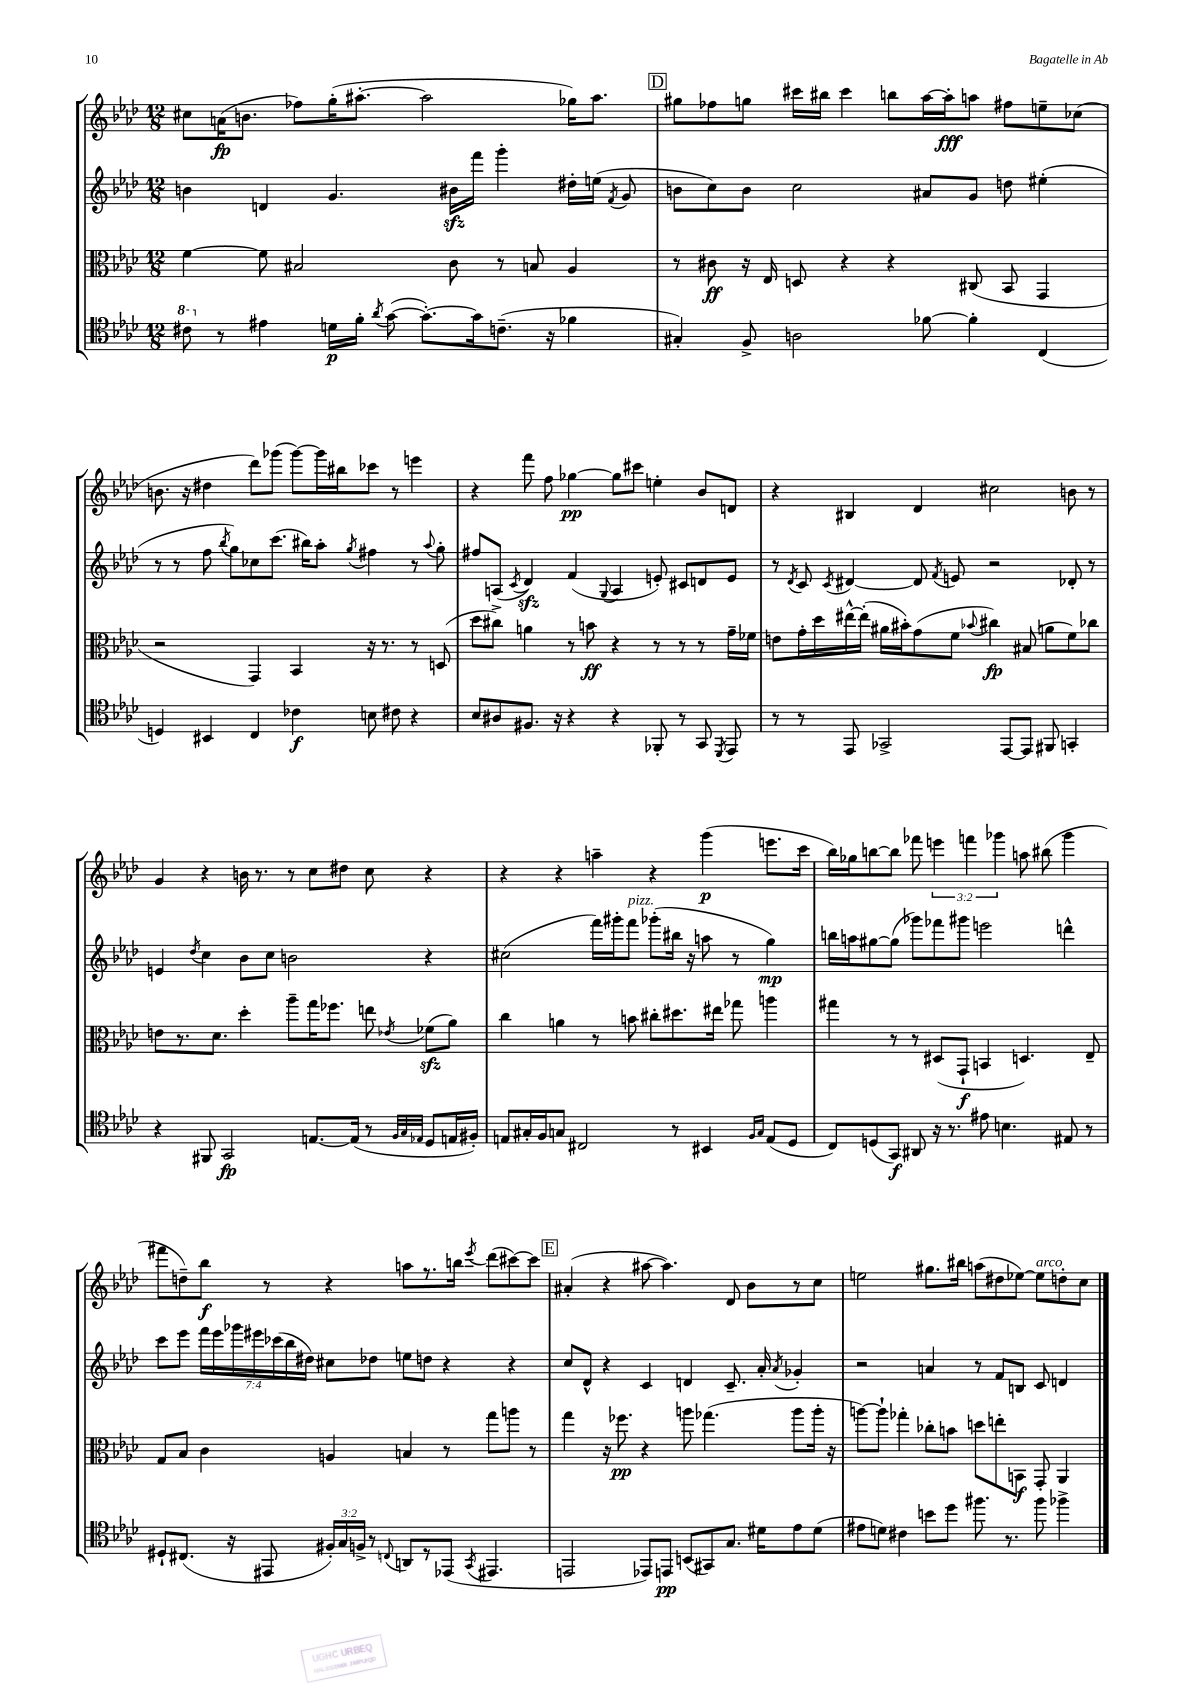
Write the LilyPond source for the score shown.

<<
\new StaffGroup <<
\new Staff = "s0" {
    \clef treble \key aes \major \numericTimeSignature \time 12/8 \override Staff.TupletNumber.text = #tuplet-number::calc-fraction-text
    \autoBeamOff cis''8[ a'16\fp( b'8.] fes''8[) g''16-.( ais''8.]~-. ais''2 ges''16[) ais''8.] |
    \mark \markup { \box "D" } gis''8[ fes''8 g''8] cis'''16[ bis''16] cis'''4 b''8[ aes''16~ aes''16-.\fff a''8] fis''8[ e''8-- ces''8]( |
    b'8. r16 dis''4 des'''8[) ges'''8]( ges'''8[~) ges'''16 bis''16 ces'''8] r8 e'''4 |
    r4 f'''8 f''8 ges''4~\pp ges''8[ cis'''8] e''4-. bes'8[ d'8] |
    r4 bis4 des'4 cis''2 b'8 r8 |
    g'4 r4 b'16 r8. r8 c''8[ dis''8] c''8 r4 |
    r4 r4 a''4-- r4 g'''4\p( e'''8.[ c'''16] |
    bes''16[) ges''16 b''8~ b''8] fes'''8 \tuplet 3/2 { e'''4 f'''4 ges'''4 } a''8 bis''8( ges'''4 |
    fis'''8[ d''8--) bes''8]\f r8 r4 a''8[ r8. b''16] \acciaccatura { ees'''8 } des'''8[( cis'''8~) cis'''8] |
    \mark \markup { \box "E" } ais'4-.( r4 ais''8~ ais''4.) des'8 bes'8[ r8 c''8] |
    e''2 gis''8.[ bis''16] a''8[( dis''8 ees''8]~) ees''8[^\markup { \italic "arco" } d''8-. c''8] \bar "|." |
}
\new Staff = "s1" {
    \clef treble \key aes \major \numericTimeSignature \time 12/8 \override Staff.TupletNumber.text = #tuplet-number::calc-fraction-text
    \autoBeamOff b'4 d'4 g'4. bis'16[\sfz f'''16] g'''4-. dis''16[-. e''16]( \acciaccatura { f'8 } g'8 |
    \mark \markup { \box "D" } b'8[ c''8) b'8] c''2 ais'8[ g'8] d''8 eis''4-.( |
    r8 r8 f''8 \acciaccatura { bes''8 } g''8[) ces''8 c'''8.]( bis''16[) aes''8]-. \acciaccatura { g''8 } fis''4 r8 \appoggiatura { aes''8 } g''8-. |
    fis''8[ a8]( \acciaccatura { c'8 } des'4\sfz) f'4( \appoggiatura { g8 } a4 e'8-.) cis'8[ d'8 e'8] |
    r8 \acciaccatura { des'8 } c'8 \acciaccatura { c'8 } dis'4~ dis'8 \acciaccatura { f'8 } e'8 r2 des'8-. r8 |
    e'4 \acciaccatura { des''8 } c''4 bes'8[ c''8] b'2 r4 |
    cis''2( f'''16[) gis'''16-. f'''8]^\markup { \italic "pizz." } ges'''8[-.( bis''16] r16 a''8 r8 g''4\mp) |
    b''16[ a''16 gis''8~ gis''8]( ges'''8[) fes'''8 gis'''8] e'''2 d'''4-^ |
    c'''8[ ees'''8] \tuplet 7/4 { f'''16[ ees'''16 ges'''16 eis'''16 ces'''16( bes''16 dis''16]) } cis''8[ des''8] e''8[ d''8] r4 r4 |
    \mark \markup { \box "E" } c''8[ des'8]-^ r4 c'4 d'4 c'8.-- aes'16-. \acciaccatura { aes'8 } ges'4-. |
    r2 a'4 r8 f'8[ b8] c'8 d'4 \bar "|." |
}
\new Staff = "s2" {
    \clef alto \key aes \major \numericTimeSignature \time 12/8
    \autoBeamOff f'4~ f'8 bis2 c'8 r8 b8 aes4 |
    \mark \markup { \box "D" } r8 cis'8\ff r16 ees16 d8 r4 r4 cis8( bes,8 g,4 |
    r2 g,4) bes,4 r16 r8. r8 d8( |
    des''8[ cis''8]->) a'4 r8 b'8\ff r4 r8 r8 r8 g'16[-- fes'16] |
    e'8[ g'16-. des''16 eis''16~-^ eis''16]-.( ais'16[ bis'16-.) g'8( f'8] \appoggiatura { bes'8 } cis''4\fp) bis8( a'8[ f'8) ces''8] |
    e'8[ r8. des'8.] des''4-. aes''8[-- g''16 fes''8.] e''8 \acciaccatura { ees'8 } fes'8[\sfz( aes'8]) |
    c''4 a'4 r8 b'8 cis''8[-. dis''8. eis''16] ges''8 a''4 |
    gis''4 r8 r8 dis8[( g,8]-!\f b,4 d4.) ees8-- |
    g8[ bes8] c'4 a4 b4 r8 g''8[ a''8] r8 |
    \mark \markup { \box "E" } g''4 r16 fes''8.\pp r4 a''8 ges''4.( a''8[ a''16]-. r16 |
    a''8[~) a''8]-! ges''4-. ces''8[-. b'8] d''8[ e''8-. b,8]\f g,8-. aes,4 \bar "|." |
}
\new Staff = "s3" {
    \clef tenor \key aes \major \numericTimeSignature \time 12/8 \override Staff.TupletNumber.text = #tuplet-number::calc-fraction-text
    \autoBeamOff \ottava #1 cis''8 \ottava #0 r8 eis'4 d'16[\p f'16]-. \acciaccatura { aes'8 } g'8~( g'8.[~-.) g'16 c'!8.]--( r16 fes'4 |
    \mark \markup { \box "D" } gis4-.) f8-> a2 fes'8~ fes'4-. c4( |
    d4) bis,4 c4 ces'4\f b8 cis'8 r4 |
    bes8[ ais8 fis8.] r16 r4 r4 fes,8-. r8 g,8 \acciaccatura { des,8 } ees,8 |
    r8 r8 ees,8 ges,2-> ees,8[~ ees,8] fis,8 g,4-. |
    r4 fis,8 g,2\fp e8.[~ e16]( r8 \grace { f32[ g32 ees32] } des8[ e16 fis16]-.) |
    e8[ gis16-. f16 g8] cis2 r8 bis,4 \grace { f16[ g16] } e8[( des8] |
    c8[) d8( g,8]\f) ais,8 r16 r8. eis'8 b4. eis8 r8 |
    dis8[-! cis8.]( r16 eis,8 \tuplet 3/2 { fis16[-.) g16 f16]-> } r8 \appoggiatura { c8 } a,8[ r8 ees,8]( \acciaccatura { g,8 } eis,4. |
    \mark \markup { \box "E" } e,2 ees,8[) e,8]\pp b,8[( gis,8) g8.] dis'16[ ees'8 dis'8]( |
    eis'8[ d'8]) cis'4 b'8[ des''8] fis''8. r8. fis''8 fes''4-> \bar "|." |
}
>>
>>
\layout { \context { \Score \remove "Bar_number_engraver" } }
